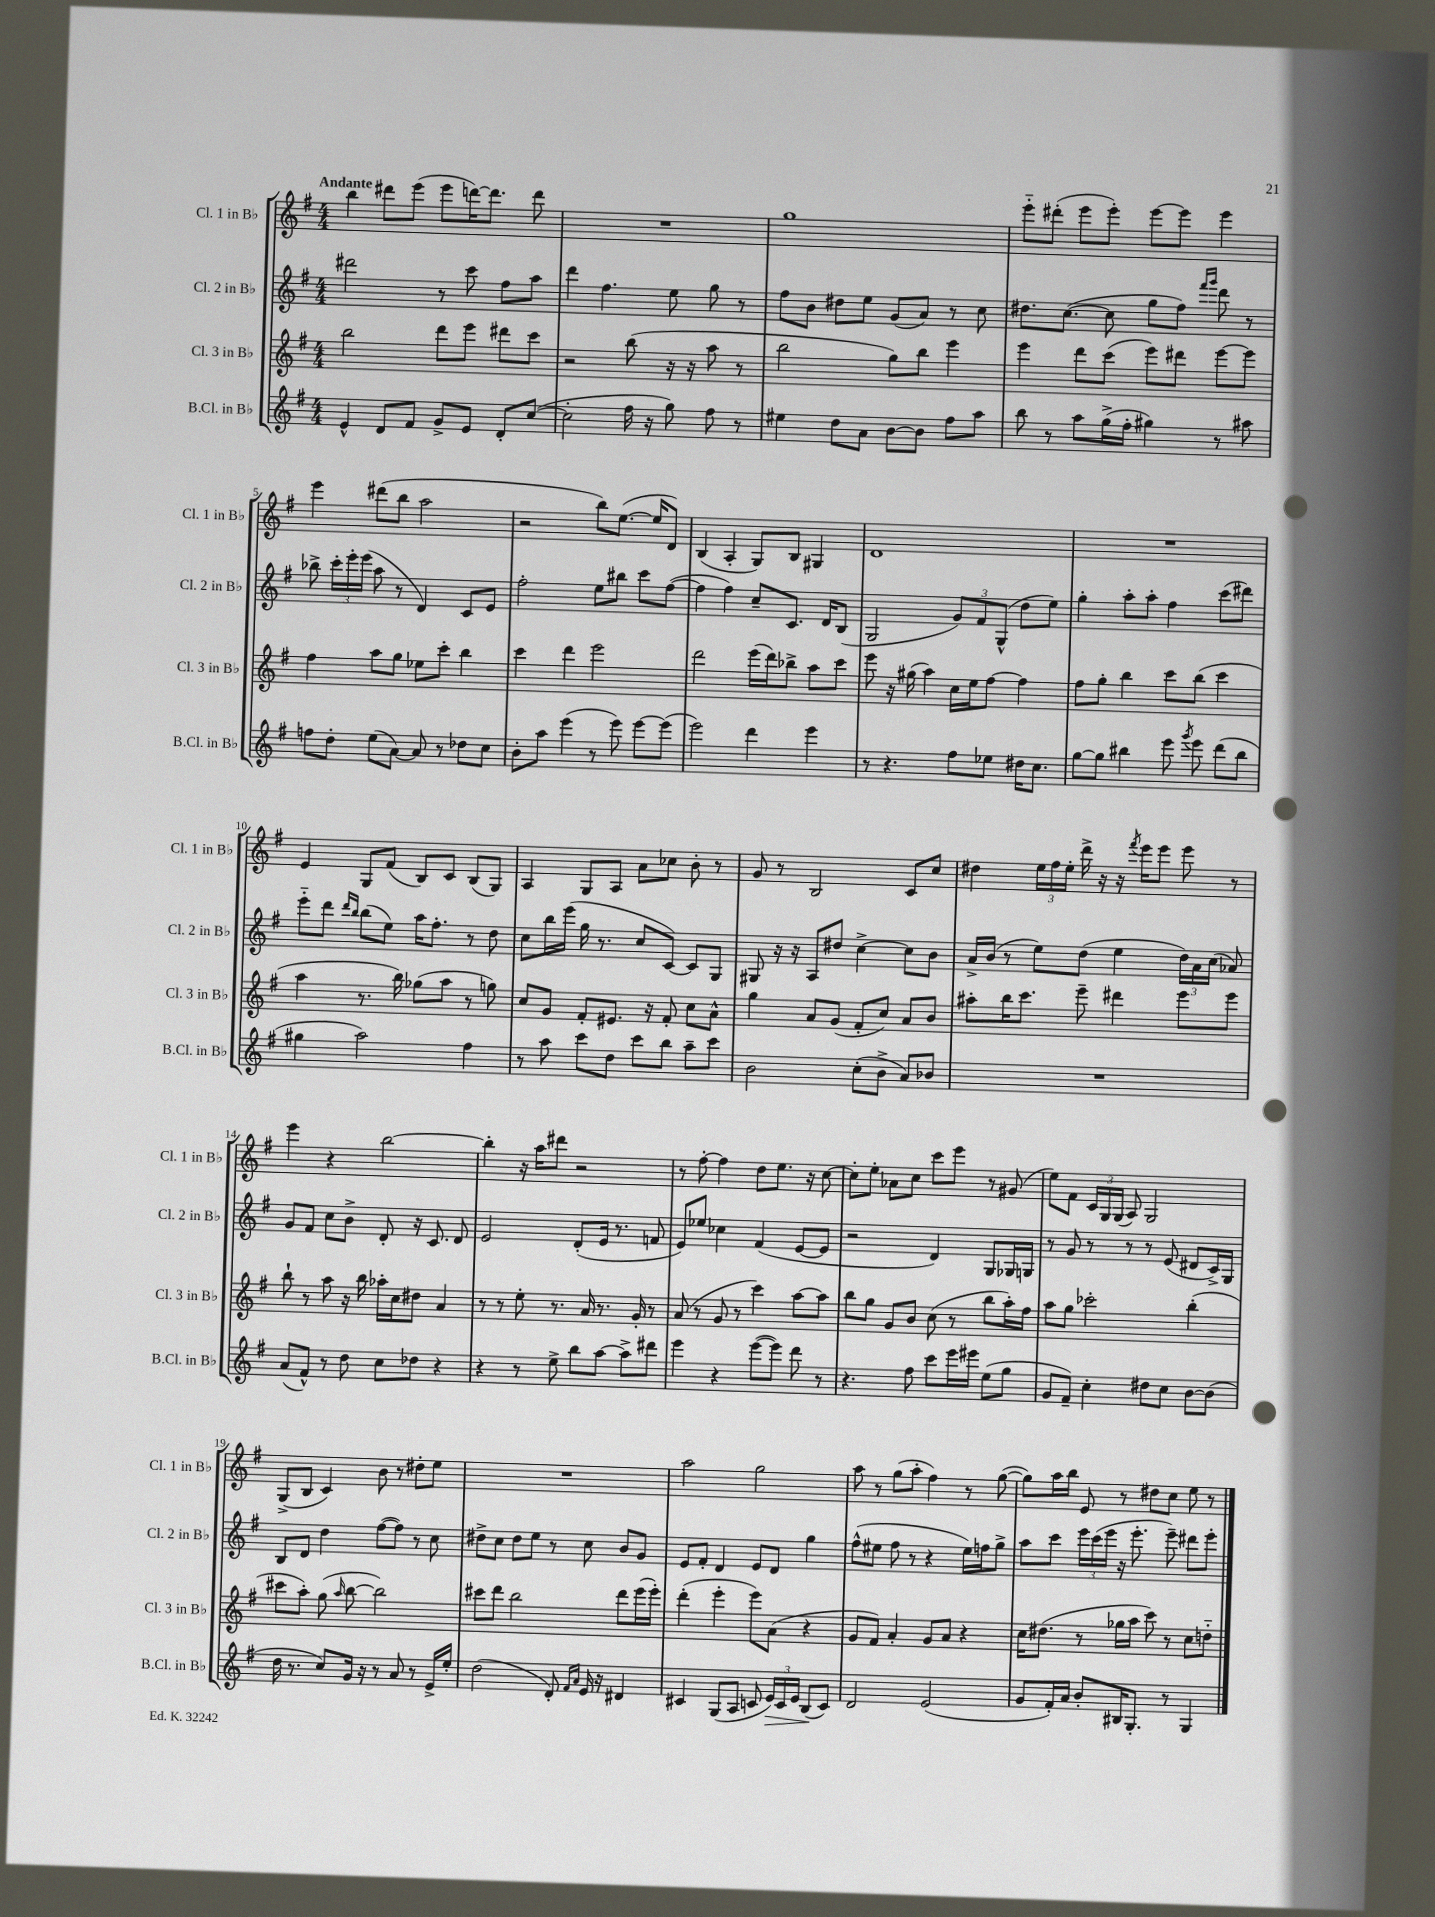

**kern	**dynam	**kern	**kern	**kern
*part4	*part4	*part3	*part2	*part1
*staff4	*staff4	*staff3	*staff2	*staff1
*I"B.Cl. in B♭	*	*I"Cl. 3 in B♭	*I"Cl. 2 in B♭	*I"Cl. 1 in B♭
*I'B.Cl. in B♭	*	*I'Cl. 3 in B♭	*I'Cl. 2 in B♭	*I'Cl. 1 in B♭
*clefG2	*	*clefG2	*clefG2	*clefG2
*k[f#]	*	*k[f#]	*k[f#]	*k[f#]
*M4/4	*	*M4/4	*M4/4	*M4/4
=1	=1	=1	=1	=1
!	!	!	!	!LO:TX:a:B:t=Andante
4e^^/	.	2bb\	2ddd#X\	4bb\
8d/L	.	.	.	8ddd#X\L
8f#/J	.	.	.	(8eee\J
8g^/L	.	8ddd\L	8r	8eee\L
8e/J	.	8eee\J	8ccc\	[16dddn\K)
.	.	.	.	8.ddd\J]
8d'/L	.	8ddd#X\L	8ff#\L	.
([8cc/J	.	8ccc\J	8aa\J	8ddd\
=2	=2	=2	=2	=2
2cc'\]	.	2r	4ddd\	1r
.	.	.	4.ff#\	.
16ff#\	.	(8bb\	.	.
16r	.	.	.	.
8gg\)	.	16r	8ee\	.
.	.	16r	.	.
8ff#\	.	8aa\	8gg\	.
8r	.	8r	8r	.
=3	=3	=3	=3	=3
4ee#X\	.	2bb\	8ff#\L	1gg
.	.	.	8b\J	.
8dd\L	.	.	8dd#X\L	.
8a\J	.	.	8ee\J	.
[8b\L	.	8gg\L)	(8g/L	.
8b\J]	.	8bb\J	8a/J)	.
8ff#\L	.	4eee\	8r	.
8aa\J	.	.	8cc\	.
=4	=4	=4	=4	=4
8bb\	.	4eee\	8.dd#X\L	8eee\L
8r	.	.	.	(8ddd#X'\J
.	.	.	([8.cc\J	.
8aa\L	.	8ddd\L	.	8eee\L
(16gg^\L	.	(8ccc\J	8cc\]	8eee'\J)
16ff#'\JJ	.	.	.	.
4gg#X\)	.	8eee\L)	8gg\L	[8eee\L
.	.	8ddd#X\J	8ff#\J)	8eee\J]
.	.	.	16qqfff#/LL	.
.	.	.	16qqggg/JJ	.
8r	.	[8eee\L	8ddd\	4eee\
8aa#X\	.	8eee\J]	8r	.
!!LO:LB:g=z
=5	=5	=5	=5	=5
8ffn\L	.	4ff#\	8bb-X^\	4eee\
8dd'\J	.	.	24ccc'\LL	.
.	.	.	24eee'\	.
.	.	.	(24eee\JJ	.
(8ee\L	.	8aa\L	8aa\	(8ddd#X\L
[8a\J)	.	8gg\J	8r	8bb\J
8a/]	.	8ee-X\L	4d/)	2aa\
8r	.	8ccc'\J	.	.
8dd-X\L	.	4bb\	8c/L	.
8cc\J	.	.	8e/J	.
=6	=6	=6	=6	=6
8b'\L	.	4ccc\	2ff#'\	2r
8aa\J	.	.	.	.
(4eee\	.	4ddd\	.	.
8r	.	2eee\	8ee\L	8bb\L)
8eee\)	.	.	8bb#X\J	([8.ee\J
[8eee\L	.	.	8ccc\L	.
.	.	.	.	16ee/KL]
(8eee\J]	.	.	([8ff#\J	8d/J)
=7	=7	=7	=7	=7
2eee\)	.	2ddd\	4ff#\]	(4B/
.	.	.	4ff#\)	4A'/
4ddd\	.	(16eee\LL	8cc~/L	8G/L)
.	.	16ddd\J)	.	.
.	.	8bb-X^\J	8.c/J	8B/J
4eee\	.	8aa\L	.	4G#X/
.	.	.	16d/KL	.
.	.	8ccc\J	(8B/J	.
=8	=8	=8	=8	=8
8r	.	8eee\	2G/	1d
4.r	.	16r	.	.
.	.	(16gg#X\	.	.
.	.	4aa\)	.	.
8ff#\L	.	16cc\LL	12g/L)	.
.	.	16ee\J	.	.
.	.	.	12f#/	.
8ee-X\J	.	[8ff#\J	.	.
.	.	.	(12G^^/J	.
16dd#X\KL	.	4ff#\]	8dd\L	.
8.cc\J	.	.	.	.
.	.	.	8ee\J)	.
=9	=9	=9	=9	=9
[8gg\L	.	8ff#\L	4gg'\	1r
8gg\J]	.	8gg'\J	.	.
4bb#X\	.	4bb\	8aa'\L	.
.	.	.	8aa'\J	.
8eee\	.	8ccc\L	4ff#\	.
8qggg/	.	.	.	.
8eee\	.	(8bb\J	.	.
(8ddd\L	.	4ccc\	(8ccc\L	.
8bb#\J	.	.	8ddd#X\J)	.
!!LO:LB:g=z
=10	=10	=10	=10	=10
4gg#X\	.	4aa\	8eee\L	4e/
.	.	.	8ddd\J	.
.	.	.	16qqddd/LL	.
.	.	.	16qqbb/JJ	.
2aa\)	.	8.r	(8bb\L	8G/L
.	.	.	8ee\J)	(8f#/J
.	.	16bb\)	.	.
.	.	(8gg-X\L	16aa\KL	8B/L)
.	.	.	8.ff#'\J	.
.	.	8aa\J	.	8c/J
4ff#\	.	8r	8r	(8B/L
.	.	8ggn\)	8dd\	8G/J)
=11	=11	=11	=11	=11
8r	.	8cc/L	8cc\L	4A/
8aa\	.	8g/J	16bb\L	.
.	.	.	(16eee\JJ	.
8ccc\L	.	8f#'/L	16gg\	8G/L
.	.	.	8.r	.
8dd\J	.	8.e#X/J	.	8A/J
8ccc\L	.	.	8cc/L	8a\L
.	.	16r	.	.
8bb\J	.	8f#'/	[8c/J)	8cc-X\J
8aa~\L	.	8cc\L	8c/L]	8b'\
8ccc\J	.	8a^^\J	8G/J	8r
=12	=12	=12	=12	=12
2b\	.	4gg\	8G#X/	8g/
.	.	.	16r	8r
.	.	.	16r	.
.	.	8a/L	8A/L	2B/
.	.	(8g/J	8dd#X/J	.
(8cc'\L	.	8f#'/L	[4cc^\	.
8b^\J	.	8cc/J)	.	.
8a/L)	.	8a/L	8cc\L]	8c/L
8b-X/J	.	8b/J	8b\J	8cc/J
=13	=13	=13	=13	=13
1r	.	8aa#X'\L	16a^/LL	4dd#X\
.	.	.	(16b/JJ	.
.	.	16bb\K	8r	.
.	.	8.ccc\J	.	.
.	.	.	8ee\L)	24ee\LL
.	.	.	.	24ff#\
.	.	.	.	24ee'\JJ
.	.	8eee~\	(8dd\J	16ddd^\
.	.	.	.	16r
.	.	4ddd#X\	4ee\	16r
.	.	.	.	8qfff#/
.	.	.	.	16eee\KL
.	.	.	.	8eee\J
.	.	8eee\L	24dd\LL)	8eee\
.	.	.	24a\	.
.	.	.	(24cc\JJ	.
.	.	8eee\J	8a-X/)	8r
!!LO:LB:g=z
=14	=14	=14	=14	=14
(8a/L	.	8bb`\	8g/L	4eee\
8f#^^/J)	.	8r	8f#/J	.
8r	.	8aa\	8cc\L	4r
8dd\	.	16r	8b^\J	.
.	.	16bb\	.	.
8cc\L	.	16aa-X'\LL	8d'/	[2bb\
.	.	16cc\J	.	.
8dd-X\J	.	8dd#X\J	16r	.
.	.	.	8.c/	.
4r	.	4a/	.	.
.	.	.	8d/	.
=15	=15	=15	=15	=15
4r	.	8r	2e/	4bb'\]
.	.	8r	.	.
8r	.	8ee'\	.	16r
.	.	.	.	16aa\KL
8ee^\	.	8.r	.	8ddd#X\J
8bb\L	.	.	(8d'/L	2r
.	.	16a/	.	.
[8aa\J	.	8.r	16e/Jk	.
.	.	.	8.r	.
8aa^\L]	.	.	.	.
.	.	16g'/	.	.
8ddd#X\J	.	8r	8fn/	.
=16	=16	=16	=16	=16
4eee\	.	(8a/	8e/L)	8r
.	.	8r	8ee-X/J	[8ff#'\
4r	.	8g/	4cc-X\	4ff#\]
.	.	8r	.	.
([8eee\L	.	4ccc\)	(4f#/	8dd\L
8eee\J])	.	.	.	8.ee\J
8ddd\	.	[8aa\L	[8e/L	.
.	.	.	.	16r
8r	.	8aa\J]	8e/J]	[8cc\
=17	=17	=17	=17	=17
4.r	.	8bb\L	2r	8cc'\L]
.	.	8gg\J	.	8ee'\J
.	.	8g/L	.	8a-X\L
8ff#\	.	8b/J	.	8cc\J
8ccc\L	.	(8cc\	4d/)	8ccc\L
16eee\L	.	8r	.	8eee\J
16eee#X\JJ	.	.	.	.
(8ee\L	.	8bb\L	8G/L	8r
8gg\J	.	16aa'\L)	16G-X/L	(8g#X/
.	.	16ff#\JJ	16Gn/JJ	.
=18	=18	=18	=18	=18
8g/L	.	8aa\L	8r	8ee\L)
8f#~/J)	.	8gg\J	8g/	8f#\J
4cc'\	.	2ccc-X'\	8r	24c/LL
.	.	.	.	24G/
.	.	.	.	(24G/JJ
.	.	.	8r	8A/)
8dd#X\L	.	.	8r	2G/
8cc\J	.	.	(8e/	.
[8b\L	.	(4bb'\	8d#X/L	.
(8b\J]	.	.	16c^/L)	.
.	.	.	16G/JJ	.
!!LO:LB:g=z
=19	=19	=19	=19	=19
16dd\	.	8ccc#X\L	8B/L	(8G^/L
8.r	.	.	.	.
.	.	8aa'\J)	8d/J	8B/J
8cc/L)	.	(8gg\	4dd\	4c/)
.	.	16qqaa/	.	.
16g/Jk	.	[8bb\	.	.
16r	.	.	.	.
8r	.	2bb\])	([8ff#\L	8b\
8a/	.	.	8ff#\J])	8r
8r	.	.	8r	8dd#X'\L
16e^/LL	.	.	8cc\	8ee\J
16ee'/JJ	.	.	.	.
=20	=20	=20	=20	=20
(2dd\	.	8ccc#X\L	8dd#X^\L	1r
.	.	8ddd\J	8cc\J	.
.	.	2bb\	8dd#\L	.
.	.	.	8ee\J	.
8d'/)	.	.	8r	.
16qqf#/LL	.	.	.	.
16qqa/JJ	.	.	.	.
16e/	.	.	8cc\	.
16r	.	.	.	.
4d#X/	.	8ddd\L	8b/L	.
.	.	(16eee\L	8g/J	.
.	.	16eee'\JJ)	.	.
=21	=21	=21	=21	=21
4c#X/	.	(4ddd'\	8e/L	2aa\
.	.	.	8f#'/J	.
(8G/L	.	4eee'\	4d/	.
8A/J	.	.	.	.
8cn/	.	8eee\L)	8e/L	2gg\
!	!LO:HP:b	!	!	!
24e/LL)	>	(8a\J	8d/J	.
24c/	.	.	.	.
24e/JJ	.	.	.	.
(8B/L	.	4r	4gg\	.
8c/J)	]	.	.	.
=22	=22	=22	=22	=22
2d/	.	8g/L	(8ff#^^\L	8aa\
.	.	8f#/J)	8ee#X\J	8r
.	.	4a'/	8ff#\	(8gg\L
.	.	.	8r	8aa'\J
(2e/	.	8g/L	4r	4ff#\)
.	.	8a/J	.	.
.	.	4r	16ee#\LL)	8r
.	.	.	16ffn\J	.
.	.	.	8gg^\J	([8gg\
=23	=23	=23	=23	=23
8g/L	.	16cc\KL	8aa\L	8gg\L])
.	.	(8.dd#X\J	.	.
16f#'/L)	.	.	8ccc\J	16aa\L
16a/JJ	.	.	.	16bb\JJ
8b'/L	.	8r	24eee\LL	8e/
.	.	.	(24ccc\	.
.	.	.	24eee\JJ	.
16B#X/K	.	16gg-X\LL	16r	8r
8.G'/J	.	16aa\JJ	8.eee'\	.
.	.	8ccc\)	.	8dd#X\L
8r	.	8r	8eee~\)	8cc\J
4G/	.	8cc\L	8ddd#X\L	8ee\
.	.	8ddn\J	8eee'\J	8r
==	==	==	==	==
*-	*-	*-	*-	*-
